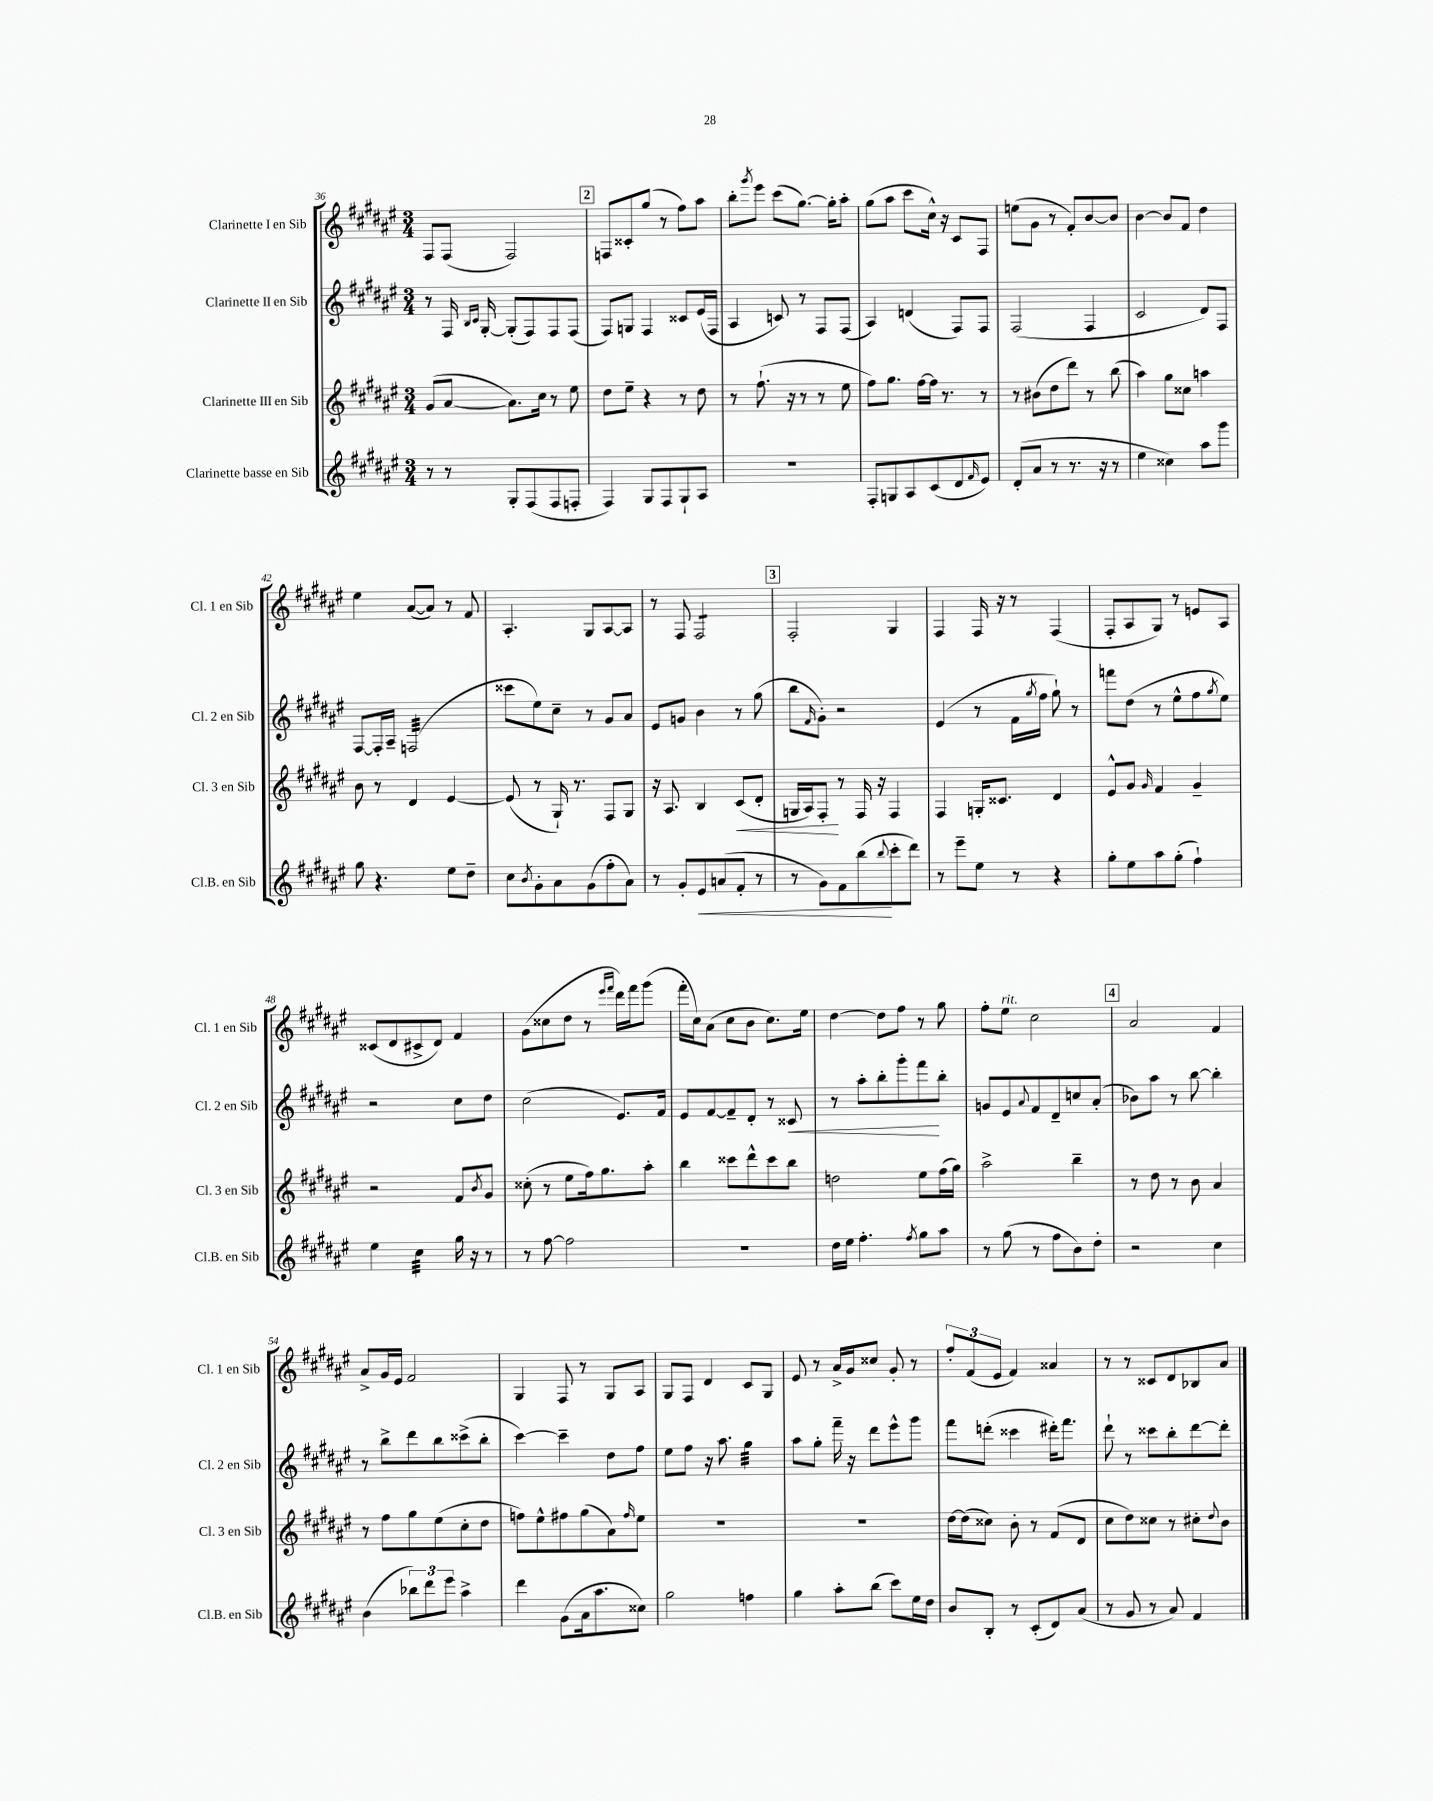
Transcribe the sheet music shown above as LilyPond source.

<<
\new StaffGroup <<
\new Staff = "s0" \with { instrumentName = "Clarinette I en Sib" shortInstrumentName = "Cl. 1 en Sib" } {
    \clef treble \key fis \major \numericTimeSignature \time 3/4
    fis8 fis8( fis2) |
    \mark \markup { \box "2" } f8 cisis'8-. gis''8( r8 fis''8) ais''8 |
    b''8-. \acciaccatura { gis'''8 } eis'''8 cis'''8( gis''8.~) gis''16-. ais''8-. |
    gis''8( ais''8 cis'''8 cis''16-^) r16 cis'8 fis8 |
    e''8( gis'8 r8 fis'8-.) b'8~ b'8 |
    b'4~ b'8 fis'8 dis''4 |
    eis''4 ais'8~( ais'8) r8 fis'8 |
    ais4.-. gis8 ais8~ ais8 |
    r8 fis8 fis2:8 |
    \mark \markup { \box "3" } fis2-. gis4 |
    fis4 fis16 r16 r8 fis4( |
    fis8-. ais8 gis8) r8 e'8 ais8 |
    cisis'8( dis'8 cis'8-> dis'8) fis'4 |
    gis'8( cisis''8 dis''8 r8 \grace { eis'''16 fis'''16 } dis'''16) fis'''16 gis'''8( |
    fis'''16-. cis''16) ais'8( cis''8 b'8 cis''8.) eis''16 |
    dis''4~ dis''8 fis''8 r8 gis''8 |
    fis''8-. eis''8^\markup { \italic "rit." } cis''2 |
    \mark \markup { \box "4" } ais'2 fis'4 |
    ais'8-> gis'16 eis'16 fis'2 |
    gis4 fis8 r8 gis8 ais8 |
    gis8 fis8 dis'4 cis'8 gis8 |
    eis'8 r8 ais'16-> gis'16 cisis''8 gis'8-. r8 |
    \tuplet 3/2 { fis''8-. fis'8( eis'8 } fis'4) aisis'4 |
    r8 r8 cisis'8 dis'8 bes8 ais'8 \bar "|." |
}
\new Staff = "s1" \with { instrumentName = "Clarinette II en Sib" shortInstrumentName = "Cl. 2 en Sib" } {
    \clef treble \key fis \major \numericTimeSignature \time 3/4
    r8 fis16 \grace { b16 cis'16 } gis16~-. gis8-.( fis8) fis8 fis8( |
    \mark \markup { \box "2" } fis8) g8 fis4 cisis'8 eis'16( fis16 |
    ais4 c'8) r8 fis8 fis8( |
    ais4) d'4( fis8) fis8 |
    fis2( fis4 |
    cis'2 dis'8) fis8 |
    fis8~ fis16-. ais16-- f2:32( |
    cisis'''8 eis''8) cis''8-- r8 gis'8 ais'8 |
    eis'8 g'8 b'4 r8 gis''8( |
    \mark \markup { \box "3" } b''8 \grace { fis'16 } gis'8-.) r2 |
    eis'4( r8 fis'16 \acciaccatura { gis''8 } fis''16 gis''8-!) r8 |
    f'''8 dis''8( r8 eis''8-^ fis''8 \acciaccatura { gis''8 } eis''8) |
    r2 cis''8 dis''8 |
    cis''2( eis'8.) fis'16 |
    eis'8 fis'8~ fis'8-- dis'8-. r8 cisis'8\< |
    r8 ais''8-. b''8-. gis'''8-. fis'''8\! b''8-. |
    g'8 eis'8 \appoggiatura { ais'8 } fis'8 dis'8-- c''8 ais'8-.( |
    \mark \markup { \box "4" } bes'8) ais''8 r8 b''8~ b''4-. |
    r8 b''8-> dis'''8 b''8 cisis'''8->( b''8-. |
    cis'''4~) cis'''4-- dis''8 fis''8 |
    eis''8 fis''8 r16 ais''8. gis''4:32 |
    ais''8 gis''8-. fis'''16-- r16 dis'''8 eis'''8-^ gis'''8 |
    fis'''8 d'''8-.( cisis'''4 dis'''16-.) fis'''8. |
    dis'''8-! r8 cisis'''8 b''8-. dis'''8~ dis'''8-. \bar "|." |
}
\new Staff = "s2" \with { instrumentName = "Clarinette III en Sib" shortInstrumentName = "Cl. 3 en Sib" } {
    \clef treble \key fis \major \numericTimeSignature \time 3/4
    gis'8( ais'8~ ais'8.) cis''16 r8 eis''8 |
    \mark \markup { \box "2" } dis''8 eis''8-- r4 r8 dis''8 |
    r8 fis''8.-!( r16 r8 r8 eis''8 |
    fis''8) gis''8. fis''16~ fis''16 r8. r8 |
    r8 bis'8( dis''8 dis'''8) r8 b''8( |
    ais''4) gis''8 cisis''8 a''4 |
    b'8 r8 dis'4 eis'4~ |
    eis'8( r8 gis16-!) r8. fis8 gis8 |
    r16 ais8. b4 cis'8\<( dis'8-. |
    \mark \markup { \box "3" } g16 ais16) fis8-.\! r8 fis16 r16 fis4 |
    fis4 g16-. cisis'8. dis'4 |
    eis'8-^ gis'8 \grace { gis'16 } fis'4 gis'4-- |
    r2 fis'8 \acciaccatura { b'8 } gis'8 |
    cisis''8-.( r8 eis''8 fis''16) gis''8. ais''8-. |
    b''4 cisis'''8 dis'''8-^ cisis'''8 b''8 |
    d''2 eis''8 fis''16( gis''16) |
    ais''2-> b''4-- |
    \mark \markup { \box "4" } r8 dis''8 r8 b'8 ais'4 |
    r8 fis''8 gis''8 eis''8( cis''8-. dis''8 |
    f''8) eis''8-^ fis''8 gis''8( ais'8) \grace { fis''16 } eis''8 |
    R2. |
    R2. |
    dis''16~ dis''16( cisis''8) b'8-. r8 fis'8( dis'8 |
    cis''8 dis''8) cisis''8 r8 cis''8-. \appoggiatura { dis''8 } b'8 \bar "|." |
}
\new Staff = "s3" \with { instrumentName = "Clarinette basse en Sib" shortInstrumentName = "Cl.B. en Sib" } {
    \clef treble \key fis \major \numericTimeSignature \time 3/4
    r8 r8 gis8-. fis8( fis8 f8-. |
    \mark \markup { \box "2" } fis4) gis8 fis8 gis8-! ais8 |
    R2. |
    fis8-. g8 ais8 cis'8( dis'8 \grace { fis'16 } eis'8) |
    dis'8-.( ais'8 r8 r8. r16 r8 |
    eis''4 cisis''4) ais''8 gis'''8 |
    gis''8 r4. eis''8 dis''8-- |
    cis''8 \acciaccatura { b'8 } gis'8-. ais'8 gis'8( fis''8-. ais'8) |
    r8 gis'8-. eis'8\< a'8( fis'8-. r8 |
    \mark \markup { \box "3" } r8 gis'8) fis'8 b''8\!( \appoggiatura { b''8 } cis'''8-. dis'''8) |
    r8 eis'''8-- eis''8 r8 r4 |
    gis''8-. eis''8 ais''8 gis''8-.( fis''4-!) |
    eis''4 cis''4:32 gis''16 r16 r8 |
    r8 fis''8~ fis''2 |
    R2. |
    dis''16 eis''16 fis''4.-. \acciaccatura { fis''8 } gis''8 ais''8 |
    r8 gis''8( r8 fis''8 b'8) dis''8-. |
    \mark \markup { \box "4" } r2 cis''4 |
    b'4( \tuplet 3/2 { bes''8) dis'''8 eis'''8 } ais''4-> |
    dis'''4 gis'8( ais'16 ais''8. cisis''8) |
    gis''2 f''4 |
    gis''4 ais''8-. b''8( cis'''8) eis''16 dis''16 |
    b'8 b8-. r8 cis'8-.( dis'8) ais'8( |
    r8 gis'8 r8 ais'8) fis'4 \bar "|." |
}
>>
>>
\layout { \context { \Score currentBarNumber = #36 } }
